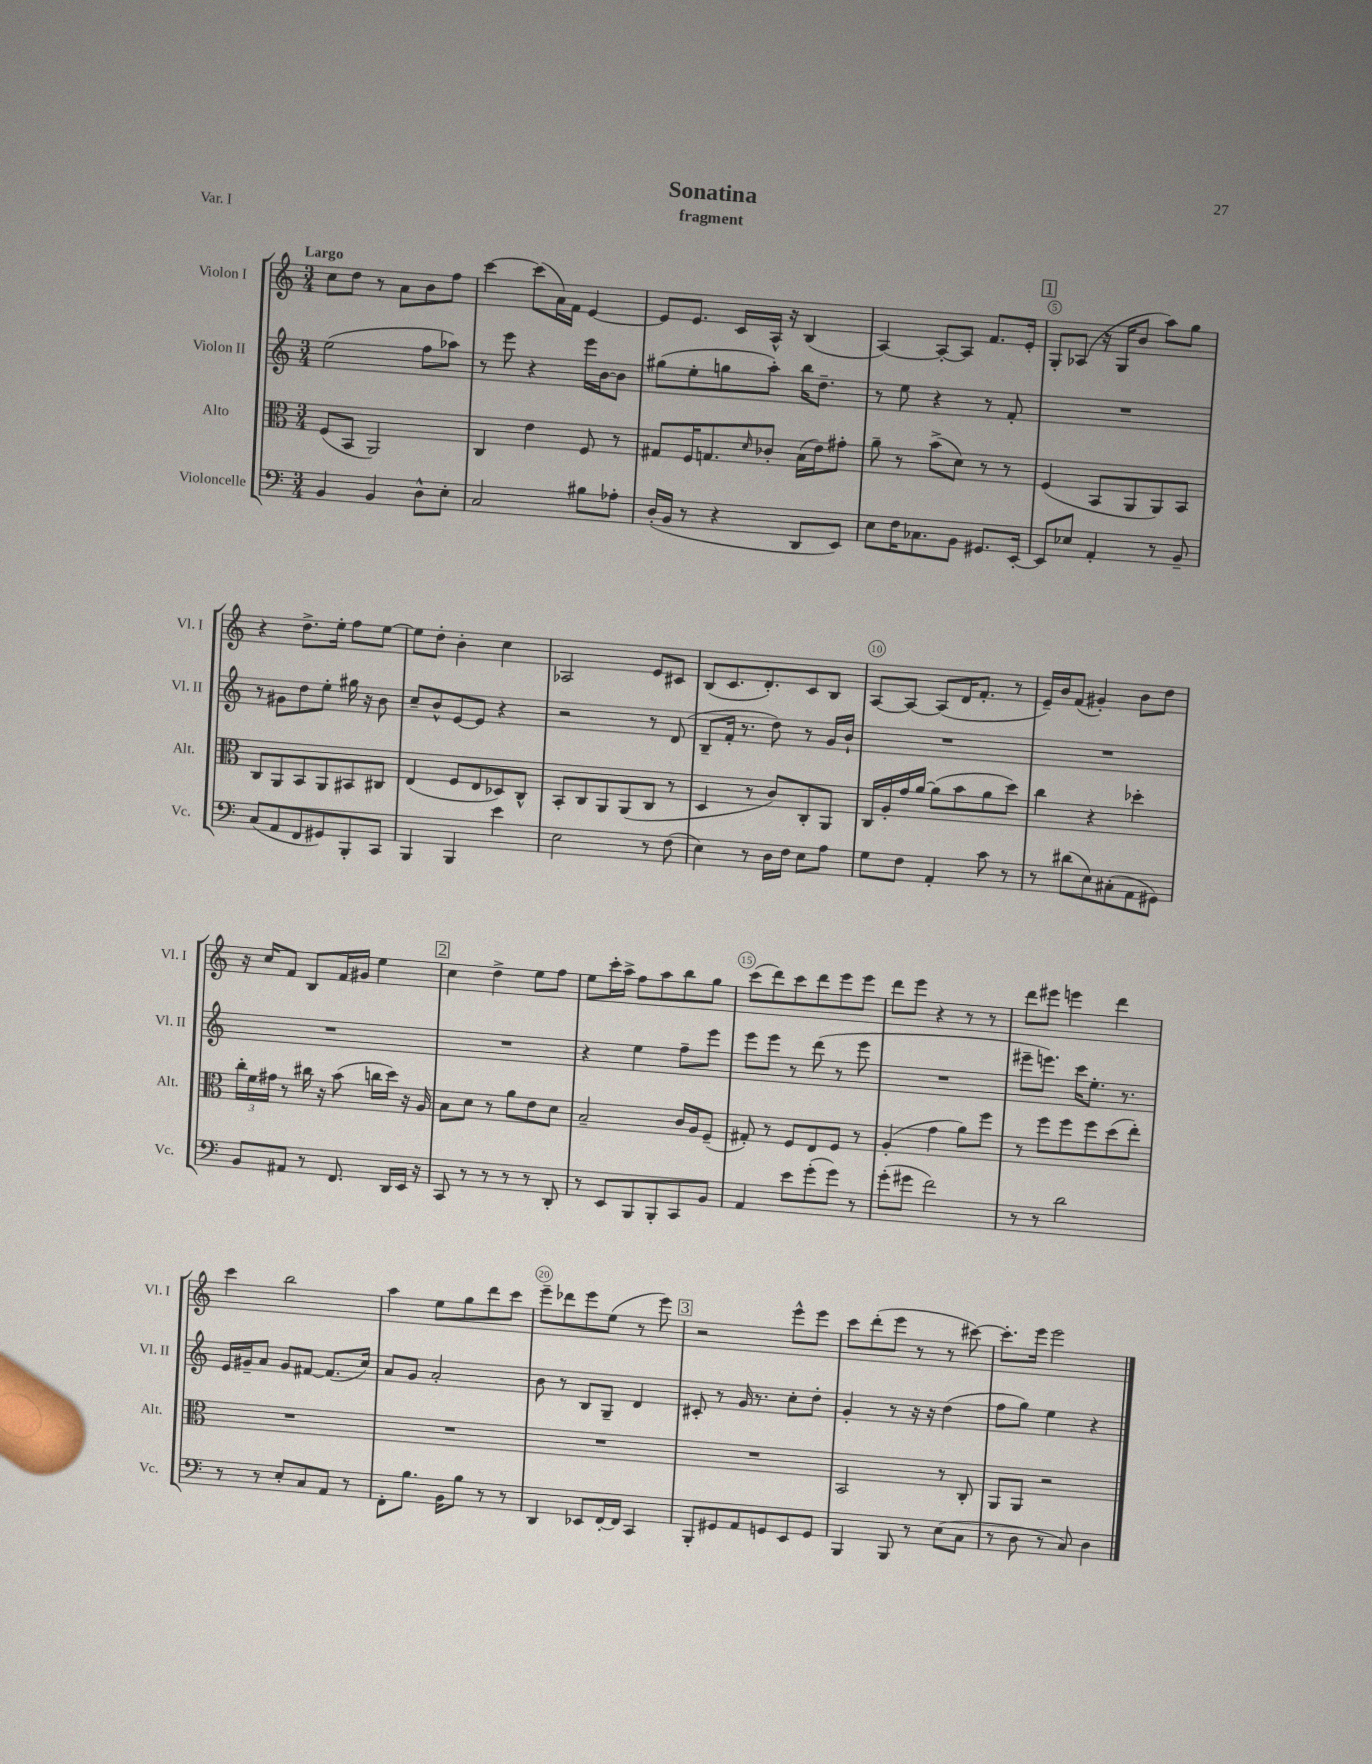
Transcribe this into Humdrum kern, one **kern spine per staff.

**kern	**kern	**kern	**kern
*staff4	*staff3	*staff2	*staff1
*clefF4	*clefC3	*clefG2	*clefG2
*k[]	*k[]	*k[]	*k[]
*M3/4	*M3/4	*M3/4	*M3/4
4BB	(8F	(2ee	8cc
.	8BB	.	8dd
4BB	2AA)	.	8r
.	.	.	8a
8D^^	.	8ff	8b
8E'	.	8aa-)	8ff
=	=	=	=
2C	4C	8r	[4ccc
.	.	8eee	.
.	4e	4r	(8ccc]
.	.	.	16a)
.	.	.	16f
8B#	8F	16eee	[4e
.	.	[16b	.
8A-'	8r	8b]	.
=	=	=	=
(16D'	8G#	(8gg#	8e]
16BB	.	.	.
8r	16F	8ee'	8.e
.	8.G	.	.
4r	.	8gg	.
.	.	.	16c
.	16qqd	.	.
.	8c-'	8aa')	16A^^
.	.	.	16r
8DD	(16B	16bb	(4B
.	16e)	8.dd~	.
8EE)	8g#'	.	.
=	=	=	=
8E	8a~	8r	[4A)
16F	8r	8ee	.
8.C-	.	.	.
.	(8b^	4r	8A'_
8BB	8d)	.	8A]
8.GG#	8r	8r	8.f
.	8r	8f'	.
[16EE'	.	.	16e'
=	=	=	=
8EE]	(4F	2.r	8G'
8E-	.	.	(8A-
4AA'	8BB	.	16r
.	.	.	16G
.	8AA	.	8b
8r	8AA)	.	8aa)
8BB~	8BB	.	8gg
=	=	=	=
(8C	8C	8r	4r
8AA	8AA	8g#	.
8FF	8BB	8dd	8.dd^
8GG#)	8AA	8ee'	.
.	.	.	16ee'
8BBB'	8BB#	16gg#	8ff
.	.	16r	.
8CC	8C#	8b	[8ee
=	=	=	=
4BBB	(4E	8cc~	8ee]
.	.	8b^^	8dd'
4BBB	8F	[8e	4b'
.	8E	8e]	.
4e	8D-)	4r	4cc
.	8C^^	.	.
=	=	=	=
2E	8BB'	2r	2A-
.	8C	.	.
.	8AA	.	.
.	(8AA	.	.
8r	8C	8r	8e
(8F	8r	(8d	8c#
=	=	=	=
4E)	4D	8B~	(8B
.	.	16f'	8.c
.	.	8.r	.
8r	8r	.	.
.	.	.	8.d')
16D	8c)	8dd)	.
16F	.	.	.
8E	8C'	8r	8c
8A	8AA	16g	8B
.	.	16b`	.
=	=	=	=
8G	16C	2.r	[8A
.	16A'	.	.
8F	16g	.	8A_
.	[16a	.	.
4AA'	(8a]	.	(8A]
.	8b	.	16d
.	.	.	8.f'
8c	8a	.	.
8r	8dd)	.	8r
=	=	=	=
8r	4cc	2.r	16e~)
.	.	.	16b
(8d#	.	.	(8f
8E)	4r	.	4g#')
(8C#'	.	.	.
8AA	4dd-'	.	8b
8GG#)	.	.	8dd
=	=	=	=
8BB	24cc'	2.r	16r
.	24f	.	.
.	.	.	16cc
.	24g#	.	.
8AA#	8r	.	8f
8r	16cc#	.	8B
.	16r	.	.
8.FF	(8b	.	16f
.	.	.	16g#
.	16cc	.	4ee
16DD	16dd)	.	.
16EE	16r	.	.
16r	16A	.	.
=	=	=	=
8CC	8B	2.r	4cc
8r	8d	.	.
8r	8r	.	4dd^
8r	8a	.	.
8r	8e	.	8ee
8DD'	8d	.	8ff
=	=	=	=
8r	2B~	4r	8ee
8EE	.	.	16ccc'
.	.	.	16aa^
8BBB	.	4ee	8ff
8BBB'	.	.	8aa
8CC	16c	8ff~	8bb
.	16A	.	.
8BB	(8F~	8eee	8gg
=	=	=	=
4AA	8G#')	8eee	(8ccc
.	8r	8eee	8ddd)
8e	8F	8r	8ccc
(8g'	8E	(8ddd	8ddd
8g)	8F	8r	8eee
8r	8r	8eee	8eee
=	=	=	=
(8g'	(4A'	2.r	8ddd
8g#	.	.	8eee
2f)	4g	.	4r
.	8a)	.	8r
.	8ff	.	8r
=	=	=	=
8r	8r	8eee#~	8ddd
8r	8ff	8.eee)	8eee#
2d	8ff	.	4eee
.	.	16ccc	.
.	8ff	8.ee'	.
.	(8dd	.	4ddd
.	.	8.r	.
.	8ee')	.	.
=	=	=	=
8r	2.r	16e	4ccc
.	.	16g#~	.
8r	.	8a	.
8E'	.	8g#	2bb
8C	.	[8f#	.
8AA	.	(8.f#]	.
8r	.	.	.
.	.	16cc)	.
=	=	=	=
8FF'	2.r	8a	4aa
8.B	.	8g	.
.	.	2a'	8ee
16BB	.	.	.
8B	.	.	8gg
8r	.	.	8ddd
8r	.	.	8ccc
=	=	=	=
4DD	2.r	8b	8eee~
.	.	8r	8ddd-
8EE-	.	8B	8eee
[16FF'	.	8G~	(8ee
16FF]	.	.	.
4CC	.	4d	8r
.	.	.	8eee)
=	=	=	=
8BBB'	2.r	8c#'	2r
8GG#	.	8r	.
8AA	.	16g	.
.	.	8.r	.
8GG	.	.	.
8EE	.	8cc'	8eee^^
8GG	.	8dd'	8eee
=	=	=	=
4BBB	2BB	4g'	8ccc
.	.	.	(8ddd'
8BBB	.	8r	8eee
8r	.	16r	8r
.	.	16r	.
(8E	8r	(4dd	8r
8C	8C'	.	[8ccc#)
=	=	=	=
8r	8AA	8ff	8.ccc#']
8D	8AA	8gg)	.
.	.	.	16eee
8r	2r	4ee	2eee
8C)	.	.	.
4D	.	4r	.
==	==	==	==
*-	*-	*-	*-
